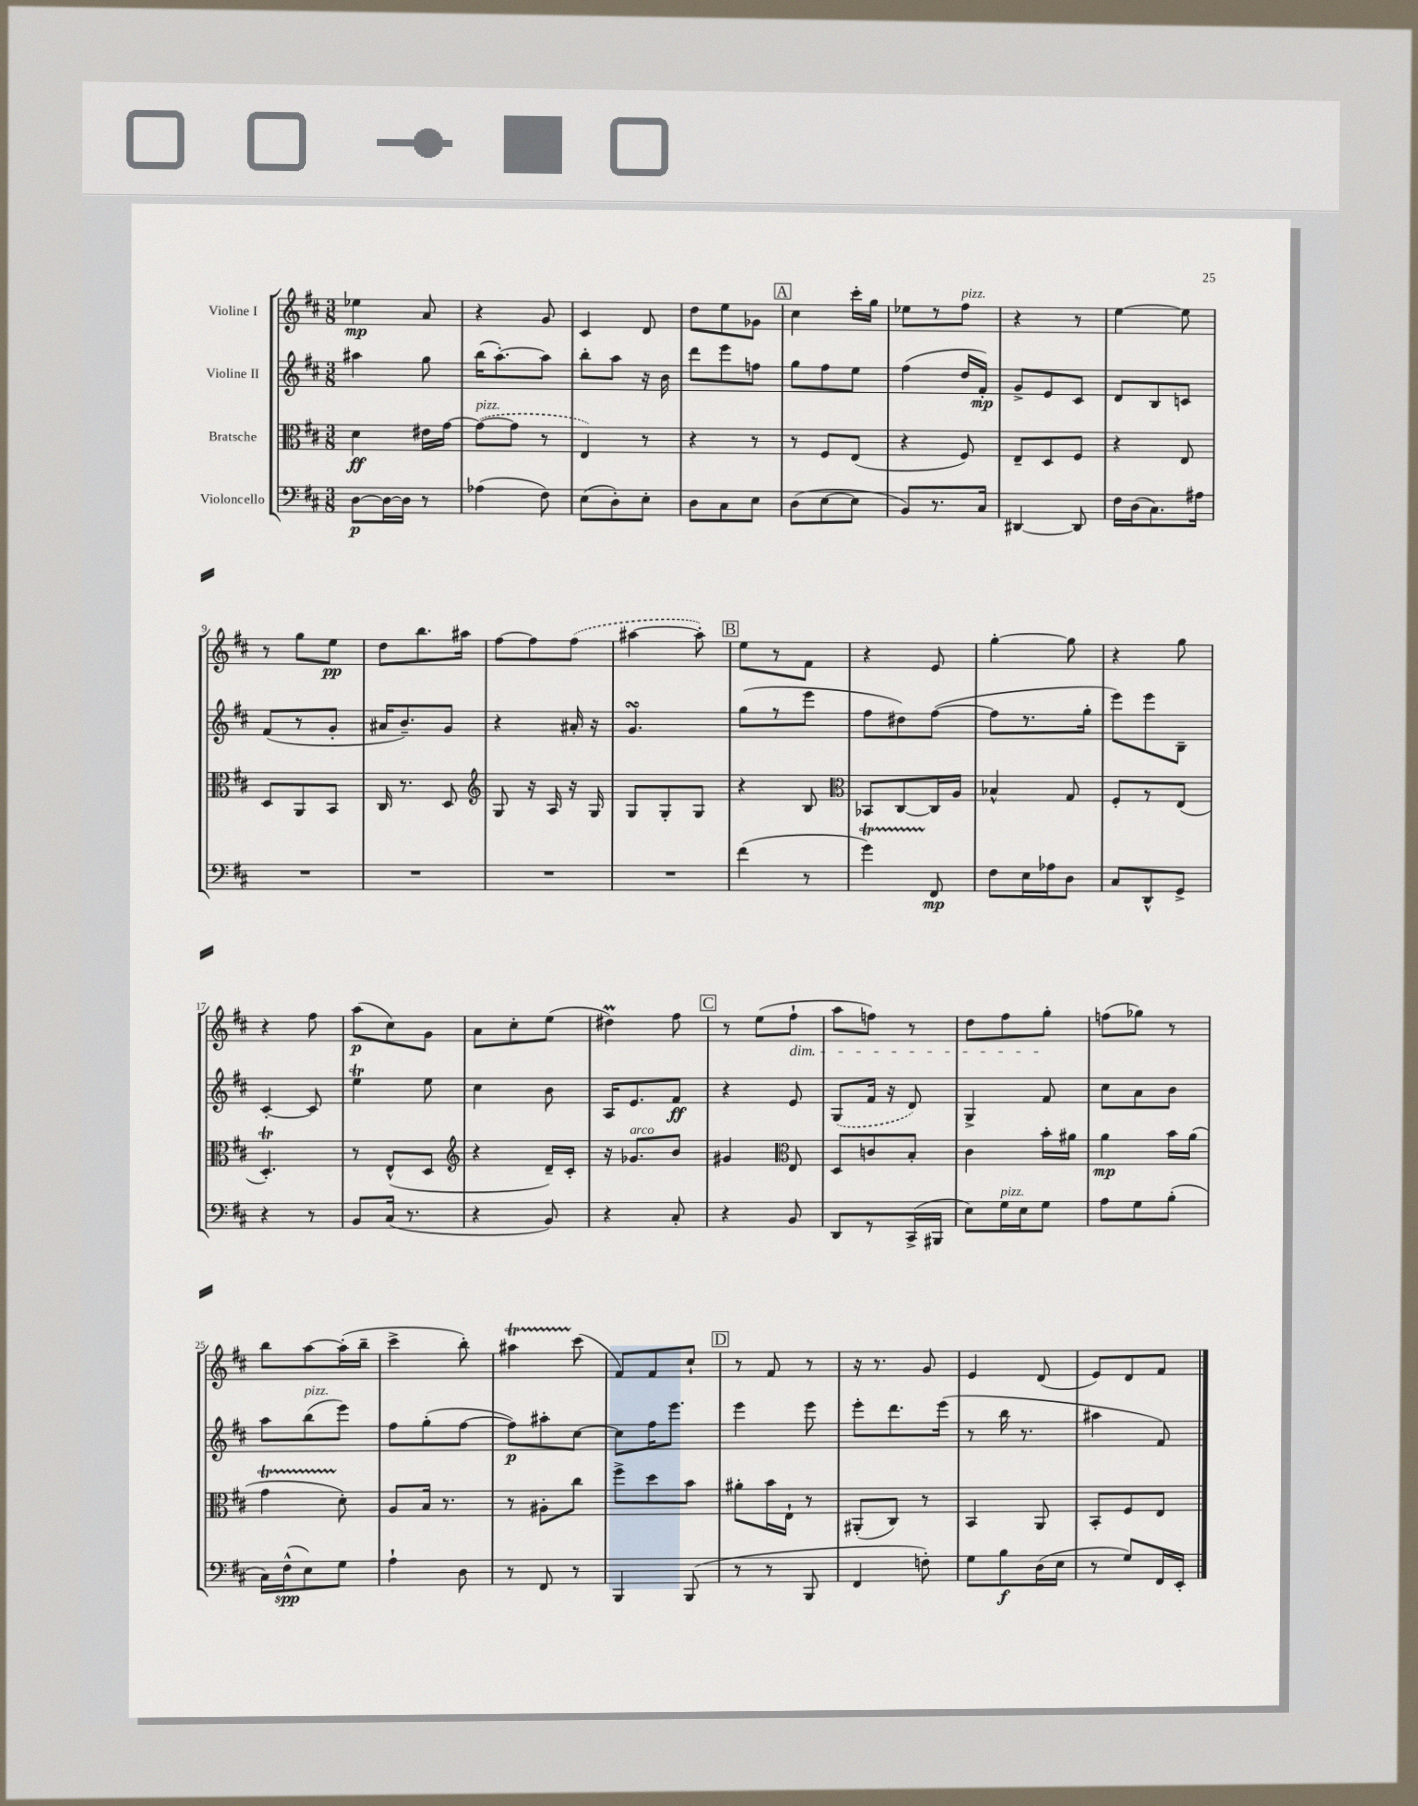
<<
\new StaffGroup <<
\new Staff = "s0" \with { instrumentName = "Violine I" } {
    \clef treble \key d \major \numericTimeSignature \time 3/8
    \autoBeamOff ees''4\mp a'8 |
    r4 g'8 |
    cis'4 d'8 |
    d''8[ e''8 ges'8] |
    \mark \markup { \box "A" } cis''4 cis'''16[-. g''16] |
    ees''8[ r8 fis''8]^\markup { \italic "pizz." } |
    r4 r8 |
    e''4~ e''8 |
    r8 g''8[ e''8]\pp |
    d''8[ b''8. ais''16] |
    fis''8[~ fis''8 \once \slurDashed fis''8]( |
    ais''4~ ais''8-.) |
    \mark \markup { \box "B" } e''8[ r8 fis'8] |
    r4 e'8 |
    g''4~-. g''8 |
    r4 g''8 |
    r4 fis''8 |
    a''8[\p( cis''8) g'8] |
    a'8[ cis''8-. e''8]( |
    dis''4\prall) fis''8 |
    \mark \markup { \box "C" } r8 e''8[( fis''8]-!\dim |
    a''8[ f''8]) r8 |
    d''8[ fis''8 g''8]-.\! |
    f''8[( ges''8]) r8 |
    b''8[ a''8~ a''16-.( b''16]-- |
    cis'''4-> b''8-.) |
    ais''4\startTrillSpan cis'''8\stopTrillSpan( |
    fis'8[) fis'8 cis''8]-! |
    \mark \markup { \box "D" } r8 fis'8 r8 |
    r16 r8. g'8 |
    e'4 d'8( |
    e'8[) d'8 fis'8] \bar "|." |
}
\new Staff = "s1" \with { instrumentName = "Violine II" } {
    \clef treble \key d \major \numericTimeSignature \time 3/8
    \autoBeamOff ais''4 g''8 |
    b''16[( a''8.~-.) a''8] |
    b''8[-. a''8] r16 b'16 |
    d'''8[ e'''8 f''8] |
    \mark \markup { \box "A" } g''8[ fis''8 e''8] |
    fis''4( d''16[ fis'16]-.\mp) |
    g'8[-> e'8 cis'8] |
    d'8[ b8 c'8] |
    fis'8[( r8 g'8]-. |
    ais'16[ b'8.--) g'8] |
    r4 ais'16-. r16 |
    g'4.\turn |
    \mark \markup { \box "B" } g''8[( r8 e'''8] |
    fis''8[ dis''8) fis''8]~( |
    fis''8[ r8. g''16]-. |
    e'''8[) e'''8 b8]-- |
    cis'4~-. cis'8 |
    e''4\trill e''8 |
    cis''4 b'8 |
    a16[ e'8. fis'8]\ff |
    \mark \markup { \box "C" } r4 e'8 |
    \once \slurDashed g8[( fis'16] r16 d'8) |
    g4-> fis'8 |
    cis''8[ a'8 b'8] |
    a''8[ b''8^\markup { \italic "pizz." }( e'''8]) |
    fis''8[ g''8-.( fis''8]~ |
    fis''8[\p) ais''8-. cis''8]~ |
    cis''8[ fis''16 e'''8.] |
    \mark \markup { \box "D" } e'''4 e'''8 |
    e'''8[-. d'''8. e'''16]( |
    r8 b''16 r8. |
    ais''4 fis'8) \bar "|." |
}
\new Staff = "s2" \with { instrumentName = "Bratsche" } {
    \clef alto \key d \major \numericTimeSignature \time 3/8
    \autoBeamOff d'4\ff eis'16[ g'16]~ |
    \once \slurDashed g'8[~^\markup { \italic "pizz." }( g'8] r8 |
    e4) r8 |
    r4 r8 |
    \mark \markup { \box "A" } r8 fis8[ e8]( |
    r4 fis8) |
    e8[-- d8 fis8] |
    r4 e8 |
    d8[ a,8 b,8] |
    cis16 r8. d8 |
    \clef treble g8 r16 a16 r16 g16 |
    g8[ g8-. g8] |
    \mark \markup { \box "B" } r4 b8 |
    \clef alto bes,8[ cis8~ cis16 a16] |
    bes4-^ g8 |
    fis8[-. r8 e8]( |
    d4.-.\trill) |
    r8 e8[-^( d8] |
    \clef treble r4 d'16[--) cis'16]-. |
    r16 ges'8.[^\markup { \italic "arco" } b'8] |
    \mark \markup { \box "C" } gis'4 \clef alto e8 |
    d8[ c'8 b8]-. |
    cis'4 b'16[-. ais'16] |
    a'4\mp b'16[ a'16]( |
    g'4\startTrillSpan d'8-.\stopTrillSpan) |
    a8[ b16] r8. |
    r8 ais8[-. cis''8] |
    fis''8[-> d''8 b'8] |
    \mark \markup { \box "D" } ais'8[-. b'16 e16]-! r8 |
    ais,8[-.( cis8]) r8 |
    b,4 a,8 |
    b,8[-. fis8 e8] \bar "|." |
}
\new Staff = "s3" \with { instrumentName = "Violoncello" } {
    \clef bass \key d \major \numericTimeSignature \time 3/8
    \autoBeamOff d8[~\p d16~ d16] r8 |
    aes4( fis8) |
    e8[( d8-.) e8]-. |
    d8[ cis8 e8] |
    \mark \markup { \box "A" } d8[( e8~ e8] |
    b,8[) r8. cis16] |
    dis,4~ dis,8 |
    fis16[ d16( cis8.) ais16] |
    R4. |
    R4. |
    R4. |
    R4. |
    \mark \markup { \box "B" } fis'4( r8 |
    g'4\startTrillSpan) fis,8\stopTrillSpan\mp |
    fis8[ e16 aes16 d8] |
    cis8[ d,8-^ g,8]-> |
    r4 r8 |
    b,8[ cis16]( r8. |
    r4 b,8) |
    r4 cis8-. |
    \mark \markup { \box "C" } r4 b,8 |
    d,8[ r8 cis,16->( bis,,16] |
    e8[) g16^\markup { \italic "pizz." } e16 g8] |
    a8[ g8 b8]-.( |
    cis16[) fis16-^\spp( e8) g8] |
    a4-! d8 |
    r8 fis,8 r8 |
    b,,4 b,,8( |
    \mark \markup { \box "D" } r8 r8 b,,8 |
    fis,4 f8-.) |
    g8[ b8\f d16( e16] |
    r8 g8[) fis,16 e,16]-. \bar "|." |
}
>>
>>
